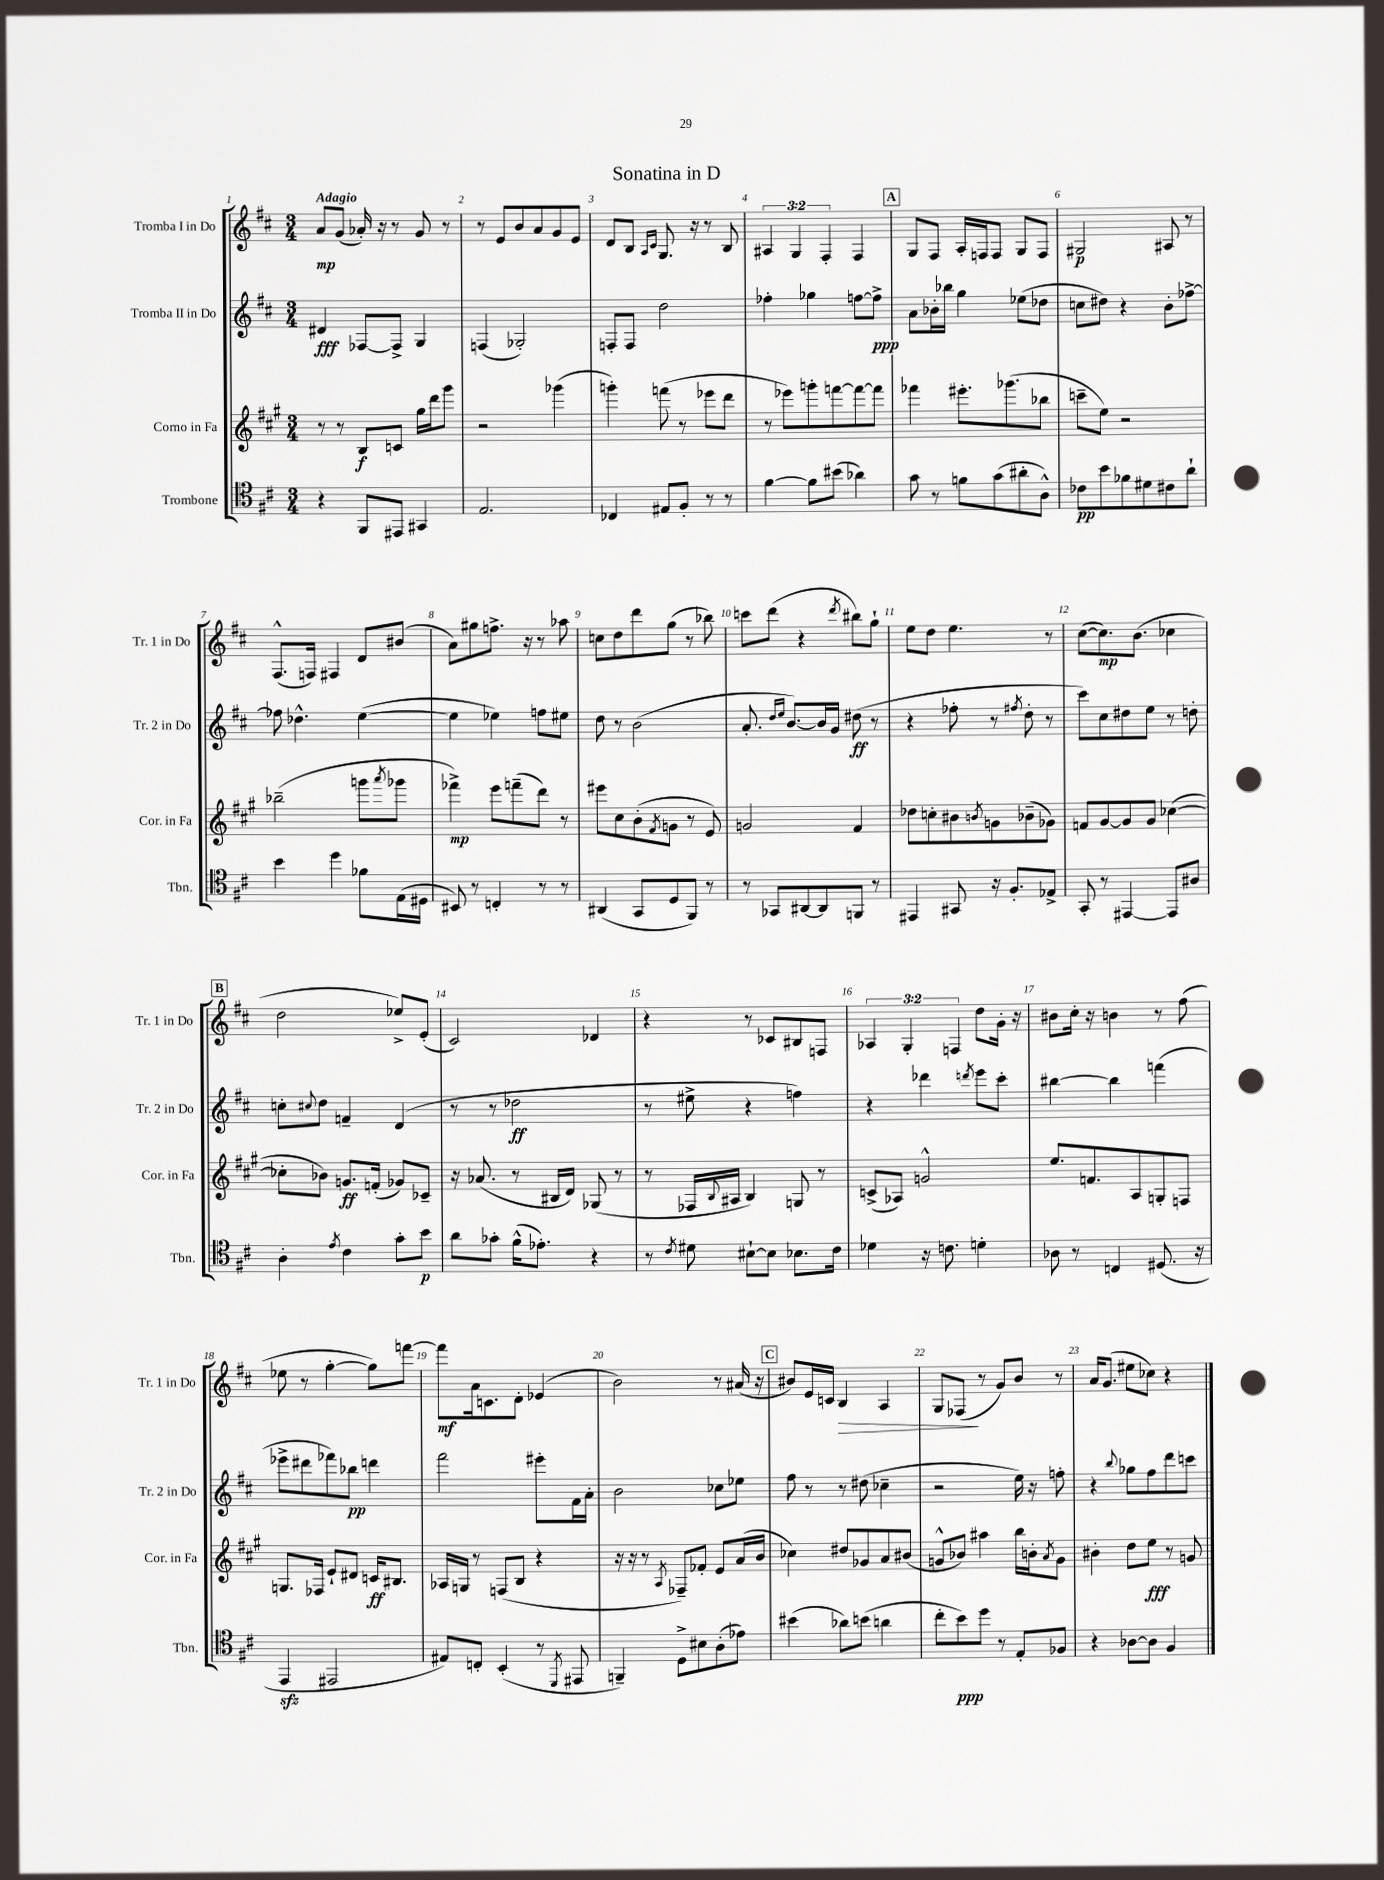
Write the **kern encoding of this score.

**kern	**kern	**kern	**kern
*staff4	*staff3	*staff2	*staff1
*clefC4	*clefG2	*clefG2	*clefG2
*k[f#c#]	*k[f#c#g#]	*k[f#c#]	*k[f#c#]
*M3/4	*M3/4	*M3/4	*M3/4
4r	8r	4d#	8a
.	8r	.	(8g
8FF#	8B	[8F-	16a-')
.	.	.	16r
8EE#	8c	8F-^]	8r
4GG#	16gg#	4G	8g
.	16ddd	.	.
.	8ggg#	.	8r
=	=	=	=
2.E	2r	(4F	8r
.	.	.	8e
.	.	2G-')	8b
.	.	.	8a
.	(4ggg-	.	8g
.	.	.	8e
=	=	=	=
4C-	4ggg')	8F'	8d
.	.	8F	8B
.	.	.	16qqA
.	.	.	16qqc#
8E#	(8fff	2dd	8.G
8F#'	8r	.	.
.	.	.	16r
8r	8eee-	.	8r
8r	8ddd	.	8B
=	=	=	=
[4f#	8r	4ff-'	6A#
.	8eee-)	.	.
.	.	.	6G
8f#]	8ggg'	4gg-	.
.	.	.	6F#'
(8b#	[8fff	.	.
4a-)	8fff_	[8ff	4F#
.	8fff]	8ff^]	.
=	=	=	=
8g	4fff-	8a	8G
8r	.	16b-'	8F#
.	.	16bb-	.
8f	8.eee#'	4gg	16A'
.	.	.	16F
(8g	.	.	8F
.	(8.ggg-	.	.
8a#'	.	(8ee-	8G
8A^^)	8bb-	8dd-	8F
=	=	=	=
8c-	8ccc~	8cc	2G#
8b	8ee)	8dd#)	.
8f-	2r	4r	.
8d#	.	.	.
8c#	.	8b'	8A#
8a`	.	[8ff-^	8r
=	=	=	=
4b	(2bb-~	8ff-]	(8.F#^^
.	.	4.dd-^^	.
.	.	.	16F)
4dd	.	.	4F#
8f-	8ggg	([4ee	8d
.	8qaaa	.	.
(16E	8ggg-	.	(8b#
16D#	.	.	.
=	=	=	=
8BB#)	4fff-^)	4ee]	8a)
8r	.	.	8gg#
4C'	8eee	4ee-)	8.ff^
.	(8fff~	.	.
.	.	.	16r
8r	8ddd)	8ff	8r
8r	8r	8ee#	8aa-
=	=	=	=
(4AA#	8eee#	8dd	8cc
.	8cc#	8r	8dd
8GG	(8b'	(2b	8ddd
.	8qf#	.	.
8D	8g	.	(8gg
8FF#)	8r	.	8r
8r	8e)	.	8bb-)
=	=	=	=
8r	2g	8.a'	8ccc
8GG-	.	.	(8ddd
.	.	16qqdd	.
.	.	16qqee	.
.	.	[8.b)	.
[8AA#	.	.	4r
8AA#]	.	16b]	.
.	.	16g	.
.	.	.	8qddd
8FF	4f#	(8dd#	8bb#)
8r	.	8r	8gg`
=	=	=	=
4EE#	8dd-	4r	8ee
.	8cc'	.	8dd
8GG#	8b#	8ff-'	4.ee
.	8qb	.	.
16r	8g	8r	.
8.F#'	.	.	.
.	.	8qff#	.
.	(8b-~	8dd'	.
8E-^	8g-)	8r	8r
=	=	=	=
8GG'	8f	8ccc#)	([8cc#
8r	[8g#	8cc#	8.cc#])
[4EE#	8g#]	8dd#	.
.	.	.	(8.b
.	8g#	8ee	.
8EE#]	([4cc-	8r	4cc-
8A#	.	8dd'	.
=	=	=	=
4A'	8cc-']	8cc'	2dd
.	.	8qqcc#	.
.	8b-)	8dd	.
8qe	.	.	.
4c#	8.g	4f~	.
.	(16f'	.	.
8g'	8g-)	(4d	8ee-^)
8b	8c-~	.	(8e'
=	=	=	=
8a	16r	8r	2c#)
.	(8.a-	.	.
8g-'	.	8r	.
(16f#^^	8r	2dd-	.
8.e-')	.	.	.
.	16B#	.	.
.	16d)	.	.
4r	(8G-	.	4d-
.	8r	.	.
=	=	=	=
8r	8r	8r	4r
8qc#	.	.	.
8d#	16F-	8ee#^	.
.	8qqB	.	.
.	16A#	.	.
[8B#`	4B)	4r	8r
8B#]	.	.	8c-
8.B-	8G	4ff)	8B#
.	8r	.	8F
16c#	.	.	.
=	=	=	=
4d-	(8c^	4r	6A-
.	8A-)	.	.
.	.	.	6G'
16r	2g^^	4ddd-	.
8.c	.	.	.
.	.	.	6F
.	.	8qddd	.
4d'	.	8eee	8dd
.	.	8ccc#'	16g'
.	.	.	16r
=	=	=	=
8A-	8.ee	[4bb#	8b#
8r	.	.	16cc#'
.	8.f	.	16r
4C	.	4bb#]	4b
.	8A	.	.
(8.D#	8G'	(4fff	8r
.	8F	.	(8ff#
16r	.	.	.
=	=	=	=
4EE	8.G	8eee-^	8ee-
.	.	8ddd#	8r
.	16F-	.	.
2EE#	8e`	8fff-)	[4gg'
.	8d#	8bb-	.
.	16c	4ddd	8gg])
.	8.B#	.	.
.	.	.	[8fff
=	=	=	=
8E#)	16A-	2fff#	8fff]
.	16G	.	.
8C'	8r	.	16a
.	.	.	8.c
(4BB'	(8F	.	.
.	8B	.	8d'
8r	4r	8eee#'	(4e-
8qDD	.	.	.
8EE#	.	16f#	.
.	.	16a'	.
=	=	=	=
4FF~)	16r	2b	2b)
.	16r	.	.
.	8r	.	.
.	8qA	.	.
8D^	8F-~)	.	.
8B#	8f-'	.	.
(8A'	8e	8cc-	8r
8e-)	(16a	8ee-	(16a#
.	16b	.	16r
=	=	=	=
(4b#	4cc-)	8ff#	8b#)
.	.	8r	16e
.	.	.	16c
8a-)	8dd#	8r	4B
(8b	8g-	(8dd#	.
4a	8a	4cc-~	4A
.	(8b#	.	.
=	=	=	=
8cc#'	8g^^	2r	8G
8b)	8b-)	.	(8F-
8dd	4aa#	.	8r
8r	.	.	8g)
8E'	16bb	16ee)	8b
.	16b'	16r	.
.	8qa	.	.
8F-	8g	8ff'	8r
=	=	=	=
4r	4b#'	4r	16a
.	.	.	(8.g
.	.	8qqbb	.
[8A-	8dd	8gg-	8ee#
8A-]	8ee	8ff#	8cc-)
4F#	8r	8ddd	4r
.	8g	8ccc	.
==	==	==	==
*-	*-	*-	*-
